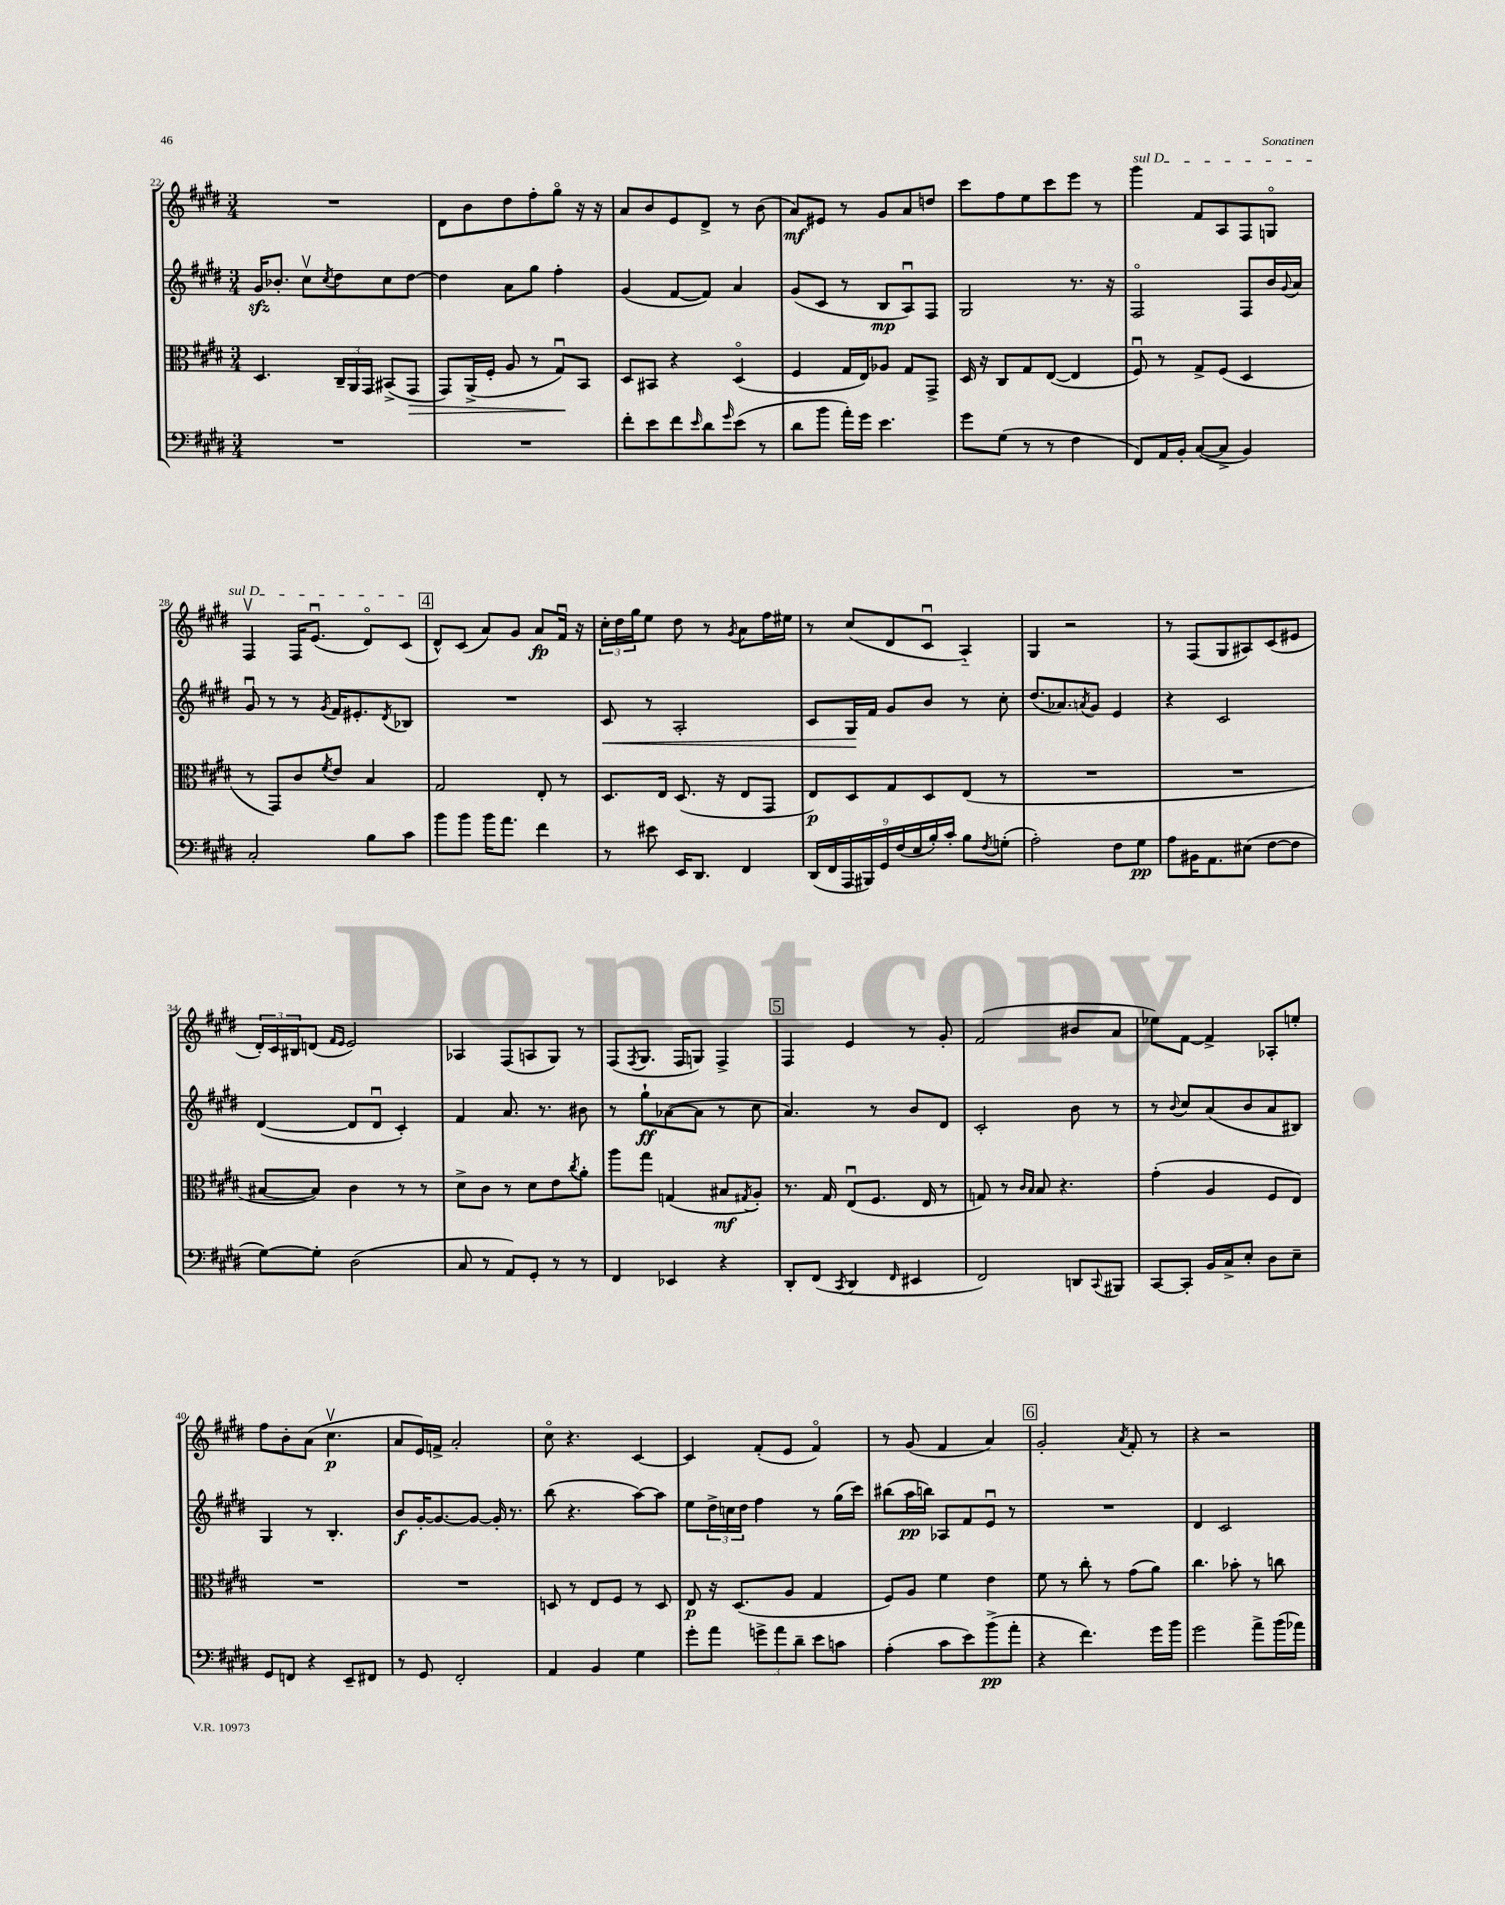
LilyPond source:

<<
\new StaffGroup <<
\new Staff = "s0" {
    \clef treble \key e \major \numericTimeSignature \time 3/4
    R2. |
    dis'8 b'8 dis''8 fis''8-. gis''8\flageolet r16 r16 |
    a'8 b'8 e'8 dis'8-> r8 b'8( |
    a'8\mf) eis'8 r8 gis'8 a'8 d''8 |
    cis'''8 fis''8 e''8 cis'''8 e'''8 r8 |
    \once \override TextSpanner.bound-details.left.text = \markup { \italic "sul D" } gis'''4\startTextSpan fis'8 a8 fis8 g8\flageolet |
    fis4\upbow fis16 e'8.\downbow( dis'8\flageolet) cis'8\stopTextSpan( |
    \mark \markup { \box "4" } dis'8-^) cis'8( a'8) gis'8 a'8\fp fis'16\downbow r16 |
    \tuplet 3/2 { cis''16-. dis''16 gis''16 } e''8 dis''8 r8 \acciaccatura { gis'8 } a'8 fis''16 eis''16 |
    r8 cis''8( dis'8 cis'8\downbow a4-_) |
    gis4 r2 |
    r8 fis8( gis8 ais8) cis'8( eis'8 |
    \tuplet 3/2 { dis'16-.) cis'16 bis16 } d'8( \grace { fis'16 e'16 } e'2) |
    aes4 fis8( a8 gis8) r8 |
    fis8( \acciaccatura { fis8 } gis8. fis16 g8) fis4-> |
    \mark \markup { \box "5" } fis4 e'4 r8 gis'8-. |
    fis'2( bis'8 a'8 |
    ees''8) fis'8~ fis'4-> aes8-. e''8-. |
    fis''8 b'8-. a'8( cis''4.\upbow\p |
    a'8 e'16) f'16-> a'2-. |
    cis''8\flageolet r4. cis'4~ |
    cis'4 fis'8-.( e'8 fis'4\flageolet) |
    r8 gis'8( fis'4 a'4) |
    \mark \markup { \box "6" } gis'2-. \acciaccatura { a'8 } fis'8-. r8 |
    r4 r2 \bar "|." |
}
\new Staff = "s1" {
    \clef treble \key e \major \numericTimeSignature \time 3/4
    gis'16\sfz bes'8.-. cis''8\upbow \acciaccatura { cis''8 } dis''8 cis''8 dis''8~ |
    dis''4 a'8 gis''8 fis''4-. |
    gis'4( fis'8~ fis'8) a'4 |
    gis'8( cis'8 r8 b8\mp a8\downbow) fis8 |
    gis2 r8. r16 |
    fis2\flageolet fis8 b'16 \appoggiatura { gis'8 } a'16 |
    gis'8\downbow r8 r8 \acciaccatura { gis'8 } fis'16 eis'8.-. \acciaccatura { dis'8 } bes8 |
    \mark \markup { \box "4" } R2. |
    cis'8\< r8 a2-. |
    cis'8 gis16\! fis'16 gis'8 b'8 r8 cis''8-. |
    dis''8.( aes'8.) \acciaccatura { a'8 } gis'8 e'4 |
    r4 cis'2 |
    dis'4~( dis'8 dis'8\downbow cis'4-.) |
    fis'4 a'8. r8. bis'8 |
    r8 gis''8-!\ff aes'8~( aes'8 r8 cis''8 |
    \mark \markup { \box "5" } a'4.) r8 b'8 dis'8 |
    cis'2-. b'8 r8 |
    r8 \appoggiatura { b'8 } cis''8 a'8( b'8 a'8 bis8) |
    gis4 r8 b4.-. |
    b'8\f gis'16~-. gis'8.~ gis'8~ gis'16-. r8. |
    b''8( r4. a''8~) a''8 |
    e''8 \tuplet 3/2 { dis''16-> c''16 dis''16 } fis''4 r8 gis''16( cis'''16) |
    bis''8( a''16\pp b''16) aes8 fis'8 e'8\downbow r8 |
    \mark \markup { \box "6" } R2. |
    dis'4 cis'2 \bar "|." |
}
\new Staff = "s2" {
    \clef alto \key e \major \numericTimeSignature \time 3/4
    dis4. \tuplet 3/2 { cis16-- a,16 gis,16 } bis,8->( gis,8\> |
    gis,8) a,16->( fis16-. a8 r8 gis8\downbow\!) b,8 |
    dis8 bis,8 r4 dis4\flageolet( |
    fis4 gis16 e16) aes8 gis8 gis,8-> |
    dis16 r16 cis8 gis8 e8~( e4 |
    fis8\downbow) r8 gis8-> fis8( dis4 |
    r8 gis,8) cis'8 \acciaccatura { fis'8 } e'8 b4 |
    \mark \markup { \box "4" } gis2 e8-. r8 |
    dis8. e16 dis8.( r16 e8 gis,8 |
    e8\p) dis8 gis8 dis8 e8( r8 |
    R2. |
    R2. |
    bis8~ bis8) cis'4 r8 r8 |
    dis'8-> cis'8 r8 dis'8 e'8 \acciaccatura { cis''8 } a'8-. |
    a''8 gis''8 g4( bis8\mf \acciaccatura { gis8 } a8-.) |
    \mark \markup { \box "5" } r8. gis16 e8\downbow( fis8. e16 r8 |
    g8) r8 \grace { cis'16 b16 } b8 r4. |
    gis'4-.( a4 fis8 e8) |
    R2. |
    R2. |
    d8 r8 e8 fis8 r8 d8 |
    e8\p r16 dis8.( a8 gis4 |
    fis8) a8 fis'4 e'4 |
    \mark \markup { \box "6" } fis'8 r8 cis''8-. r8 gis'8( a'8) |
    cis''4. bes'8-. r8 c''8 \bar "|." |
}
\new Staff = "s3" {
    \clef bass \key e \major \numericTimeSignature \time 3/4
    R2. |
    R2. |
    fis'8-. e'8 fis'8 \grace { e'16 } dis'8 \grace { gis'16 } e'8( r8 |
    dis'8 b'8 a'16-.) gis'16 e'4. |
    gis'8 gis8( r8 r8 fis4 |
    fis,8) a,16 b,16-. cis8~( cis8-> b,4) |
    cis2-. b8 cis'8 |
    \mark \markup { \box "4" } b'8 b'8 b'16 a'8. fis'4 |
    r8 eis'8 e,16 dis,8. fis,4 |
    \tuplet 9/8 { dis,16( fis,16 a,,16 bis,,16) gis,16 fis16( e16 b16-.) cis'16-. } b8 \acciaccatura { fis8 } g8-.( |
    a2-.) fis8 gis8\pp |
    a8 bis,16 a,8. eis8( fis8~ fis8 |
    gis8~) gis8-. dis2( |
    cis8 r8 a,8) gis,8-. r8 r8 |
    fis,4 ees,4 r4 |
    \mark \markup { \box "5" } dis,8-. fis,8( \acciaccatura { cis,8 } dis,4 \grace { fis,16 } eis,4 |
    fis,2) d,8 \appoggiatura { cis,8 } bis,,8 |
    cis,8~ cis,8-. b,16 cis16-> e8-. dis8 e8-- |
    gis,8 f,8 r4 e,8-- fis,8 |
    r8 gis,8 fis,2-. |
    a,4 b,4 gis4 |
    gis'8-. a'8 \tuplet 3/2 { g'8-> a'8 dis'8-- } e'8 c'8 |
    a4-.( cis'8 e'8) b'8->\pp( a'8-. |
    \mark \markup { \box "6" } r4 fis'4.) gis'16 b'16 |
    gis'2 a'8-> b'16( aes'16) \bar "|." |
}
>>
>>
\layout { \context { \Score currentBarNumber = #22 } }
